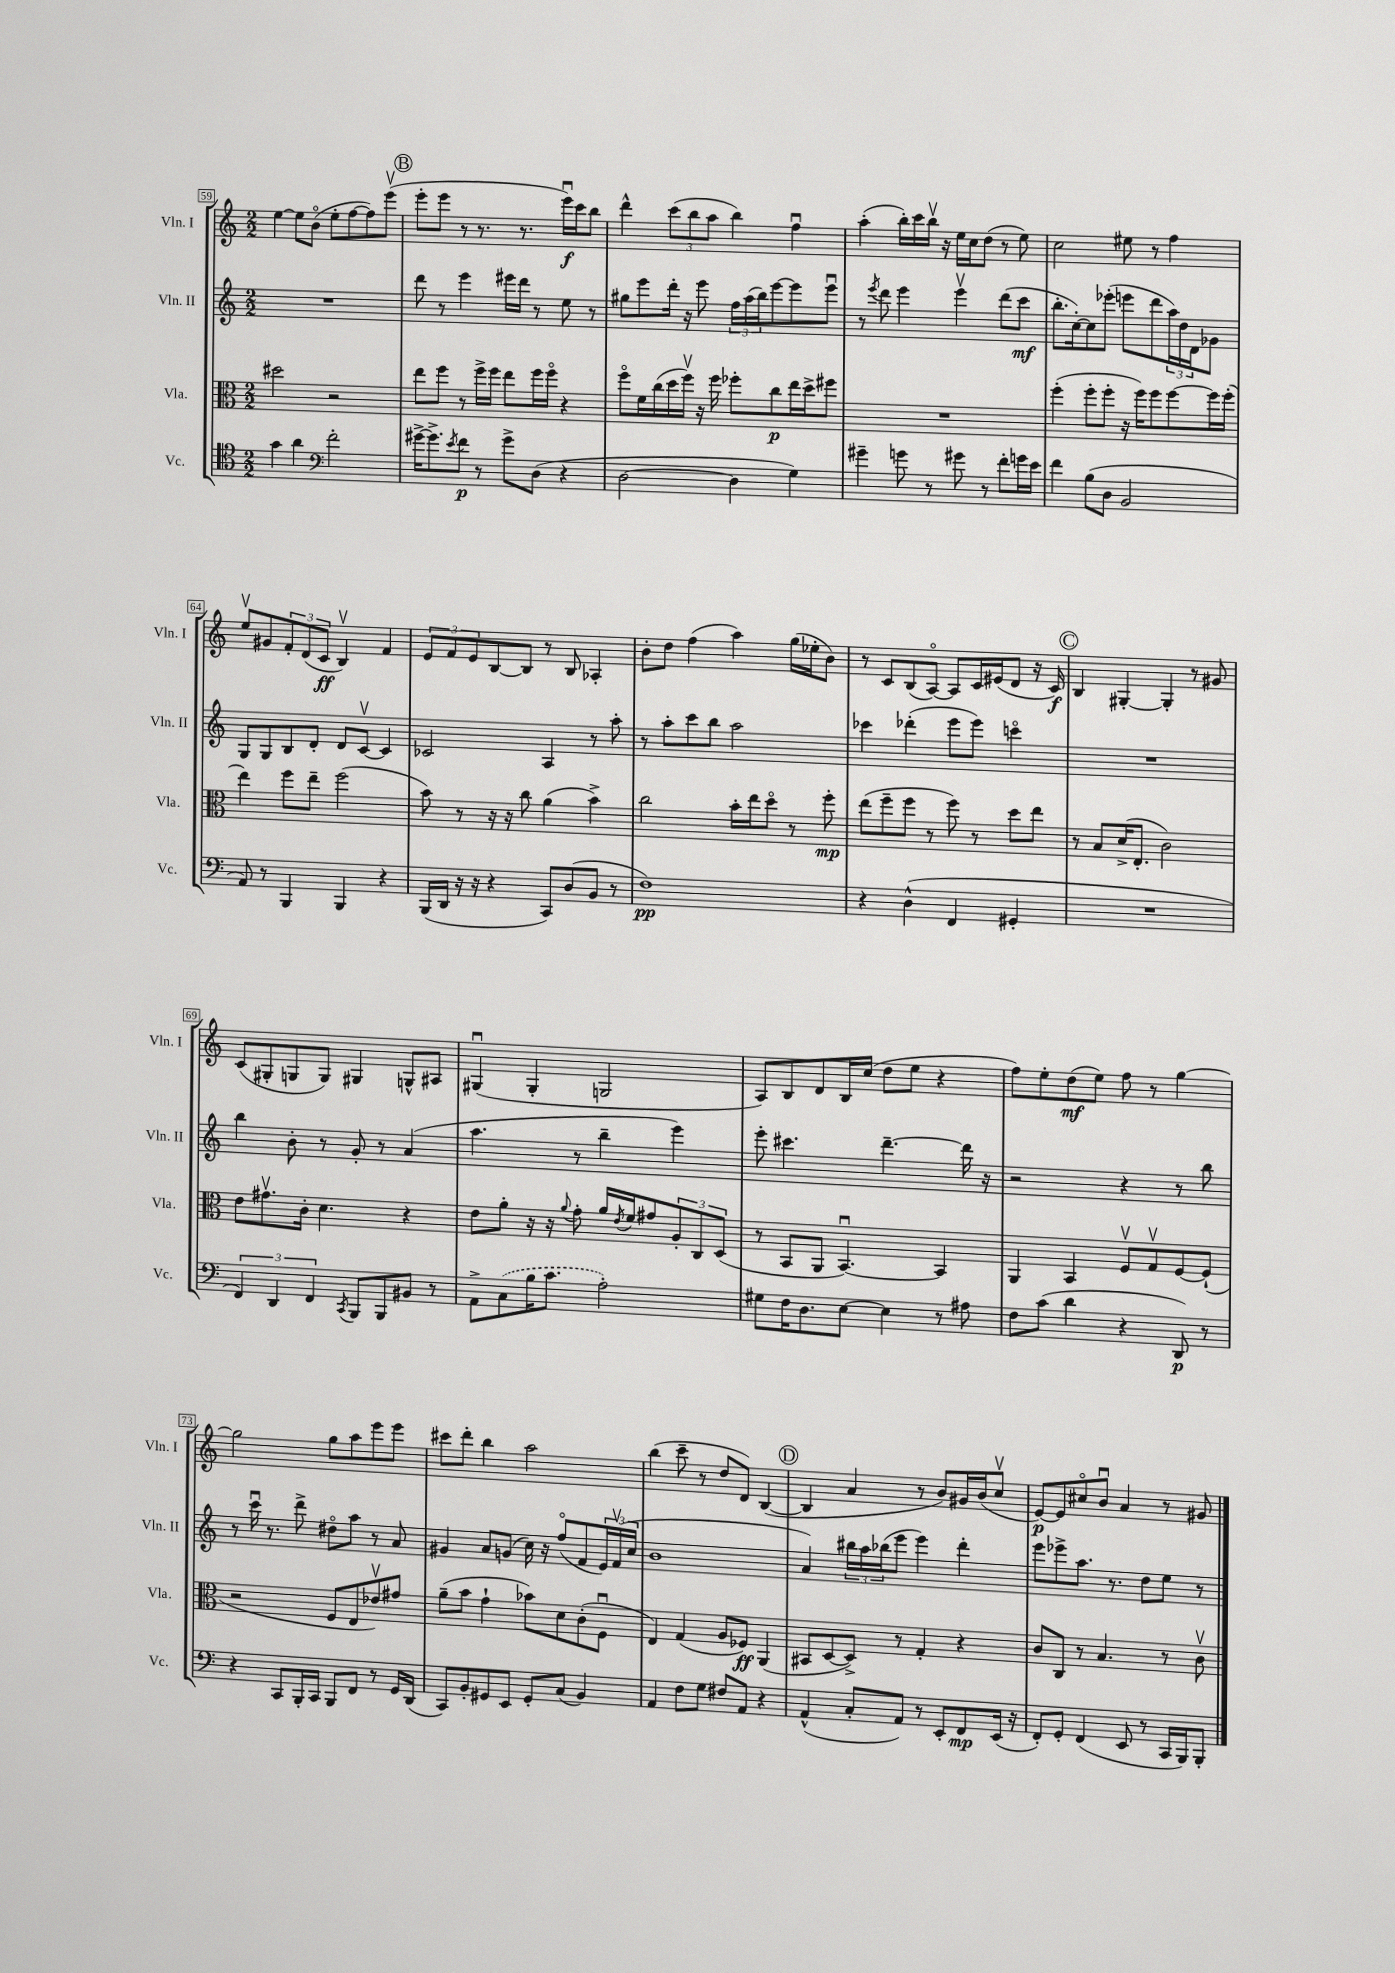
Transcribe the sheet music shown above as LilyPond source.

<<
\new StaffGroup <<
\new Staff = "s0" \with { instrumentName = "Vln. I" shortInstrumentName = "Vln. I" } {
    \clef treble \key c \major \numericTimeSignature \time 2/2
    e''4~ e''8 b'8\flageolet( e''8-. f''8~ f''8) e'''8\upbow( |
    \mark \markup { \circle "B" } e'''8-. e'''8 r8 r8. r8. e'''16\downbow\f) c'''16 b''8 |
    d'''4-^ \tuplet 3/2 { c'''8( b''8 a''8 } b''4) f''4\downbow |
    a''4-.( b''16-.) c'''16 b''16\upbow r16 e''16 c''16 d''8( r8 e''8) |
    c''2 eis''8 r8 f''4 |
    e''8\upbow gis'8 \tuplet 3/2 { f'8-. d'8( c'8\ff } b4\upbow) f'4 |
    \tuplet 3/2 { e'8 f'8 e'8 } b8~ b8 r8 b8 aes4-. |
    b'8-. d''8 f''4( a''4) g''16( ees''16-. b'8) |
    r8 c'8 b8( a8~\flageolet) a8 c'16 eis'16( d'8 r16 c'16\f) |
    \mark \markup { \circle "C" } b4 gis4~-. gis4-. r8 gis'8 |
    c'8( gis8-. g8 g8) gis4 g8-^ ais8 |
    gis4\downbow( gis4-. g2 |
    a8) b8 d'8 b16 c''16( d''8 e''8 r4 |
    f''8) e''8-. d''8\mf( e''8) f''8 r8 g''4~ |
    g''2 g''8 a''8 e'''8 e'''8 |
    cis'''8 d'''8-. b''4 a''2 |
    b''4( c'''8-- r8 d''8 d'8) b4~( |
    \mark \markup { \circle "D" } b4 a'4 r8 b'8) gis'16 b'16( c''8\upbow |
    e'8~\p) e'8 cis''8\flageolet b'8\downbow a'4 r8 gis'8 \bar "|." |
}
\new Staff = "s1" \with { instrumentName = "Vln. II" shortInstrumentName = "Vln. II" } {
    \clef treble \key c \major \numericTimeSignature \time 2/2
    R1 |
    \mark \markup { \circle "B" } d'''8 r8 e'''4 eis'''16 d'''16 r8 e''8 r8 |
    gis''8 e'''8 d'''16-. r16 e'''8 \tuplet 3/2 { f''16 a''16( b''16) } e'''8~ e'''8 e'''8\downbow |
    r8 \acciaccatura { e'''8 } d'''8 e'''4 e'''4\upbow d'''8( c'''8\mf |
    b''8.-. c''16~-.) c''8 ees'''8-.( e'''8 d'''8 \tuplet 3/2 { a''16) d''16 d'16 } ges'8 |
    g8 g8 b8 d'8-. d'8 c'8~\upbow c'4 |
    ces'2 a4 r8 a''8-. |
    r8 a''8-. c'''8 b''8 a''2 |
    ces'''4 des'''4-.( e'''8 e'''8) c'''4\flageolet |
    \mark \markup { \circle "C" } R1 |
    b''4 b'8-. r8 g'8-. r8 a'4( |
    a''4. r8 b''4-- e'''4) |
    e'''8-. cis'''4. d'''4.~-- d'''16 r16 |
    r2 r4 r8 b''8 |
    r8 c'''16\downbow r8. d'''8-> dis''8\flageolet a''8 r8 a'8 |
    gis'4 a'8 g'8( c''16) r16 f''8\flageolet( f'8 \tuplet 3/2 { e'16) f'16\upbow( c''16 } |
    b'1 |
    \mark \markup { \circle "D" } a'4) \tuplet 3/2 { bis''16 a''16 bes''16( } e'''8 e'''4) d'''4-. |
    e'''8 ees'''8-> a''8. r8. d''8 e''8 r8 \bar "|." |
}
\new Staff = "s2" \with { instrumentName = "Vla." shortInstrumentName = "Vla." } {
    \clef alto \key c \major \numericTimeSignature \time 2/2
    dis''2 r2 |
    \mark \markup { \circle "B" } e''8 f''8 r8 f''16-> f''16 e''8 f''16 f''16\flageolet r4 |
    f''8\flageolet f'16 c''16( d''16 f''16\upbow) r16 f''16 fes''8-. c''8\p e''16 d''16-> fis''8 |
    R1 |
    f''4-.( f''8-. f''8-. r16 f''16) f''8 f''8~ f''16 f''16-.( |
    e''4) f''8 e''8-- f''2( |
    b'8) r8 r16 r16 c''8 a'4( b'4->) |
    c''2 b'16-. e''16 d''8\flageolet r8 f''8-.\mp |
    e''8( f''8-- f''8 r8 f''8) r8 d''8 e''8 |
    \mark \markup { \circle "C" } r8 b8 d'16->( e8.-. c'2) |
    e'8 gis'8.\upbow c'16-. d'4. r4 |
    e'8 a'8-. r16 r16 \appoggiatura { a'8 } g'8-. a'16 \acciaccatura { e'8 } f'16 gis'8 \tuplet 3/2 { a8-. c8 d8( } |
    r8 b,8 a,8 b,4.~\downbow) b,4 |
    a,4 b,4 f8\upbow g8\upbow f8~ f8-!( |
    r2 f8 e8 ees'8\upbow) gis'8 |
    a'8--( b'8 g'4-! bes'8) d'8 c'8-.( f8\downbow |
    e4) g4( a8 fes8\ff) a,4( |
    \mark \markup { \circle "D" } bis,8 d8~ d8->) r8 g4-. r4 |
    c'8 c8 r8 b4. r8 c'8\upbow \bar "|." |
}
\new Staff = "s3" \with { instrumentName = "Vc." shortInstrumentName = "Vc." } {
    \clef tenor \key c \major \numericTimeSignature \time 2/2
    g'4 a'4 \clef bass f'2-. |
    \mark \markup { \circle "B" } gis'16~-> gis'8.-> \acciaccatura { e'8 } f'8\p r8 gis'8-> d8( r4 |
    d2~ d4 g4) |
    gis'4-- g'8 r8 gis'8 r8 f'8-. g'16 e'16 |
    f'4 b8( d8 b,2 |
    a,8) r8 b,,4 b,,4 r4 |
    b,,16( d,16 r16 r16 r4 c,8) d8( b,8 r8 |
    f1\pp) |
    r4 d4-^( f,4 gis,4-. |
    \mark \markup { \circle "C" } R1 |
    \tuplet 3/2 { f,4) d,4 f,4 } \acciaccatura { c,8 } b,,8 b,,8 bis,8 r8 |
    a,8-> \once \slurDashed c8( b16 c'8. a2-.) |
    gis8 f16 d8. e8~ e4 r8 ais8 |
    f8 c'8( d'4 r4 d,8\p) r8 |
    r4 c,8 b,,16-. c,16 b,,8 f,8 r8 g,16 d,16( |
    c,8) b,8-. gis,8 e,8 gis,8-. c8( b,4) |
    a,4 f8 g8 fis8 a,8 r4 |
    \mark \markup { \circle "D" } a,4-^( c8-. a,8) r8 e,8-. f,8\mp e,16( r16 |
    f,8-.) g,8-. f,4( e,8 r8 c,16 b,,16) b,,8-. \bar "|." |
}
>>
>>
\layout { \context { \Score currentBarNumber = #59 \override BarNumber.stencil = #(make-stencil-boxer 0.1 0.3 ly:text-interface::print) } }
